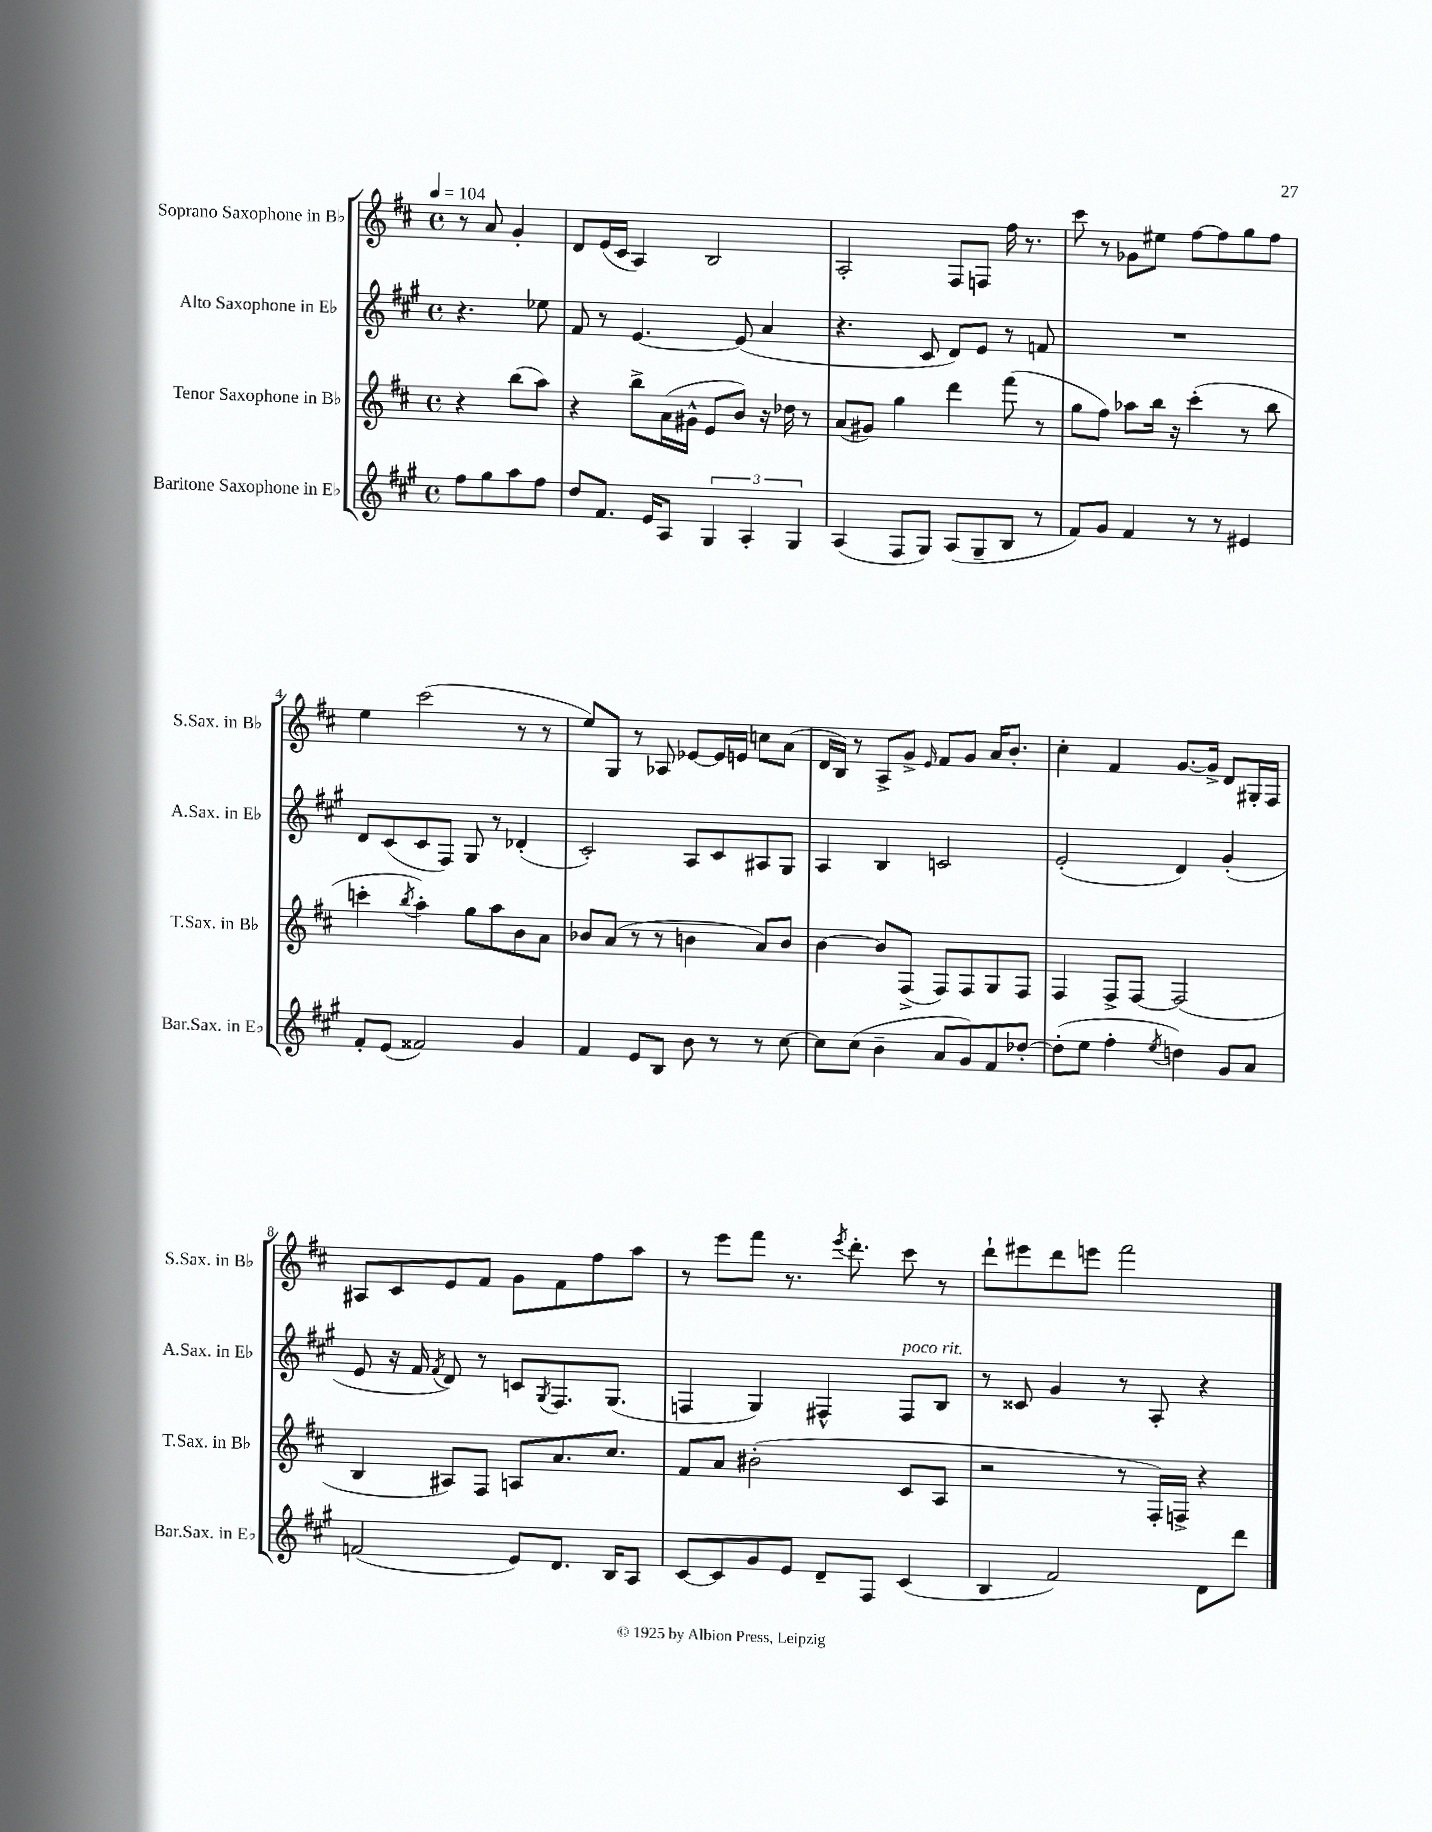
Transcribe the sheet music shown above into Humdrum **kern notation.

**kern	**kern	**kern	**kern
*staff4	*staff3	*staff2	*staff1
*clefG2	*clefG2	*clefG2	*clefG2
*k[f#c#g#]	*k[f#c#]	*k[f#c#g#]	*k[f#c#]
*M4/4	*M4/4	*M4/4	*M4/4
*met(c)	*met(c)	*met(c)	*met(c)
*MM104	*MM104	*MM104	*MM104
8ff#	4r	4.r	8r
8gg#	.	.	8a
8aa	(8bb	.	4g'
8ff#	8aa)	8ee-	.
=	=	=	=
8dd	4r	8f#	8d
8.f#	.	8r	(16e
.	.	.	16c#
.	8bb^	[4.e	4A)
16e	.	.	.
8A	(16a	.	.
.	16g#^^	.	.
6G#	8e	.	2B
.	8b)	(8e]	.
6A'	.	.	.
.	16r	4a	.
.	16dd-	.	.
6G#	.	.	.
.	8r	.	.
=	=	=	=
(4A	(8a	4.r	2A'
.	8g#)	.	.
8F#	4gg	.	.
8G#)	.	8c#	.
(8A	4ddd	8d)	8F#
8G#~	.	8e	8F
8B	(8fff#	8r	16ff#
.	.	.	8.r
8r	8r	8f	.
=	=	=	=
8f#)	8gg	1r	8ccc#
8g#	8ff#)	.	8r
4f#	8aa-	.	8g-
.	16bb	.	8ee#
.	16r	.	.
8r	(4ccc#'	.	[8ff#
8r	.	.	8ff#]
4e#	8r	.	8gg
.	8bb	.	8ff#
=	=	=	=
8f#'	4ccc'	8d	4ee
(8e	.	(8c#	.
.	8qbb	.	.
2f##)	4aa')	8c#	(2ccc#
.	.	8F#)	.
.	8gg	8G#	.
.	8aa	8r	.
4g#	8b	(4d-'	8r
.	8a	.	8r
=	=	=	=
4f#	8b-	2c#')	8ee)
.	(8a	.	8G
8e	8r	.	8r
8B	8r	.	8A-
8b	4b	8A	[8e-
8r	.	8c#	16e-]
.	.	.	16e
8r	8a)	8A#	8cc
[8cc#	8b	8G#	(8a
=	=	=	=
8cc#]	[4b	4A	16d
.	.	.	16B)
(8cc#	.	.	8r
4b~	8b]	4B	8A^
.	(8F#^	.	8g^
.	.	.	16qqe
8a	8F#)	2c	8f#
8g#)	8F#	.	8g
8f#	8G	.	16a
.	.	.	8.b'
[8dd-'	8F#	.	.
=	=	=	=
(8dd-']	4F#	(2e'	4cc#'
8ee	.	.	.
4ff#'	8F#^	.	4f#
.	[8F#	.	.
8qee	.	.	.
4dd)	(2F#]	4d)	[8.g
.	.	.	16g^]
8g#	.	(4g#'	8d
8a	.	.	16G#'
.	.	.	16F#
=	=	=	=
(2f	4B	8e	8A#
.	.	16r	8c#
.	.	16f#	.
.	.	8qf#	.
.	8A#)	8d)	8e
.	8F#	8r	8f#
8e)	8A	8c	8g
.	.	8qG#	.
8.d	8.a	8.F#	8f#
.	.	.	8ff#
16B	8.cc#	(8.G#	.
8A	.	.	8aa
=	=	=	=
[8c#	8f#	4F	8r
8c#]	8a	.	8eee
8g#	(2b#'	4G#)	8fff#
8e	.	.	8.r
8d~	.	4F#^^	.
.	.	.	8qeee
.	.	.	8.ddd'
8F#	.	.	.
(4c#	8c#	8F#	8ccc#
.	8A	8B	8r
=	=	=	=
4B	2r	8r	8ddd`
.	.	8c##	8eee#
2f#)	.	4g#	8ddd
.	.	.	8eee
.	8r	8r	2fff#
.	16F#')	8A'	.
.	16F^	.	.
8d	4r	4r	.
8ddd	.	.	.
==	==	==	==
*-	*-	*-	*-
